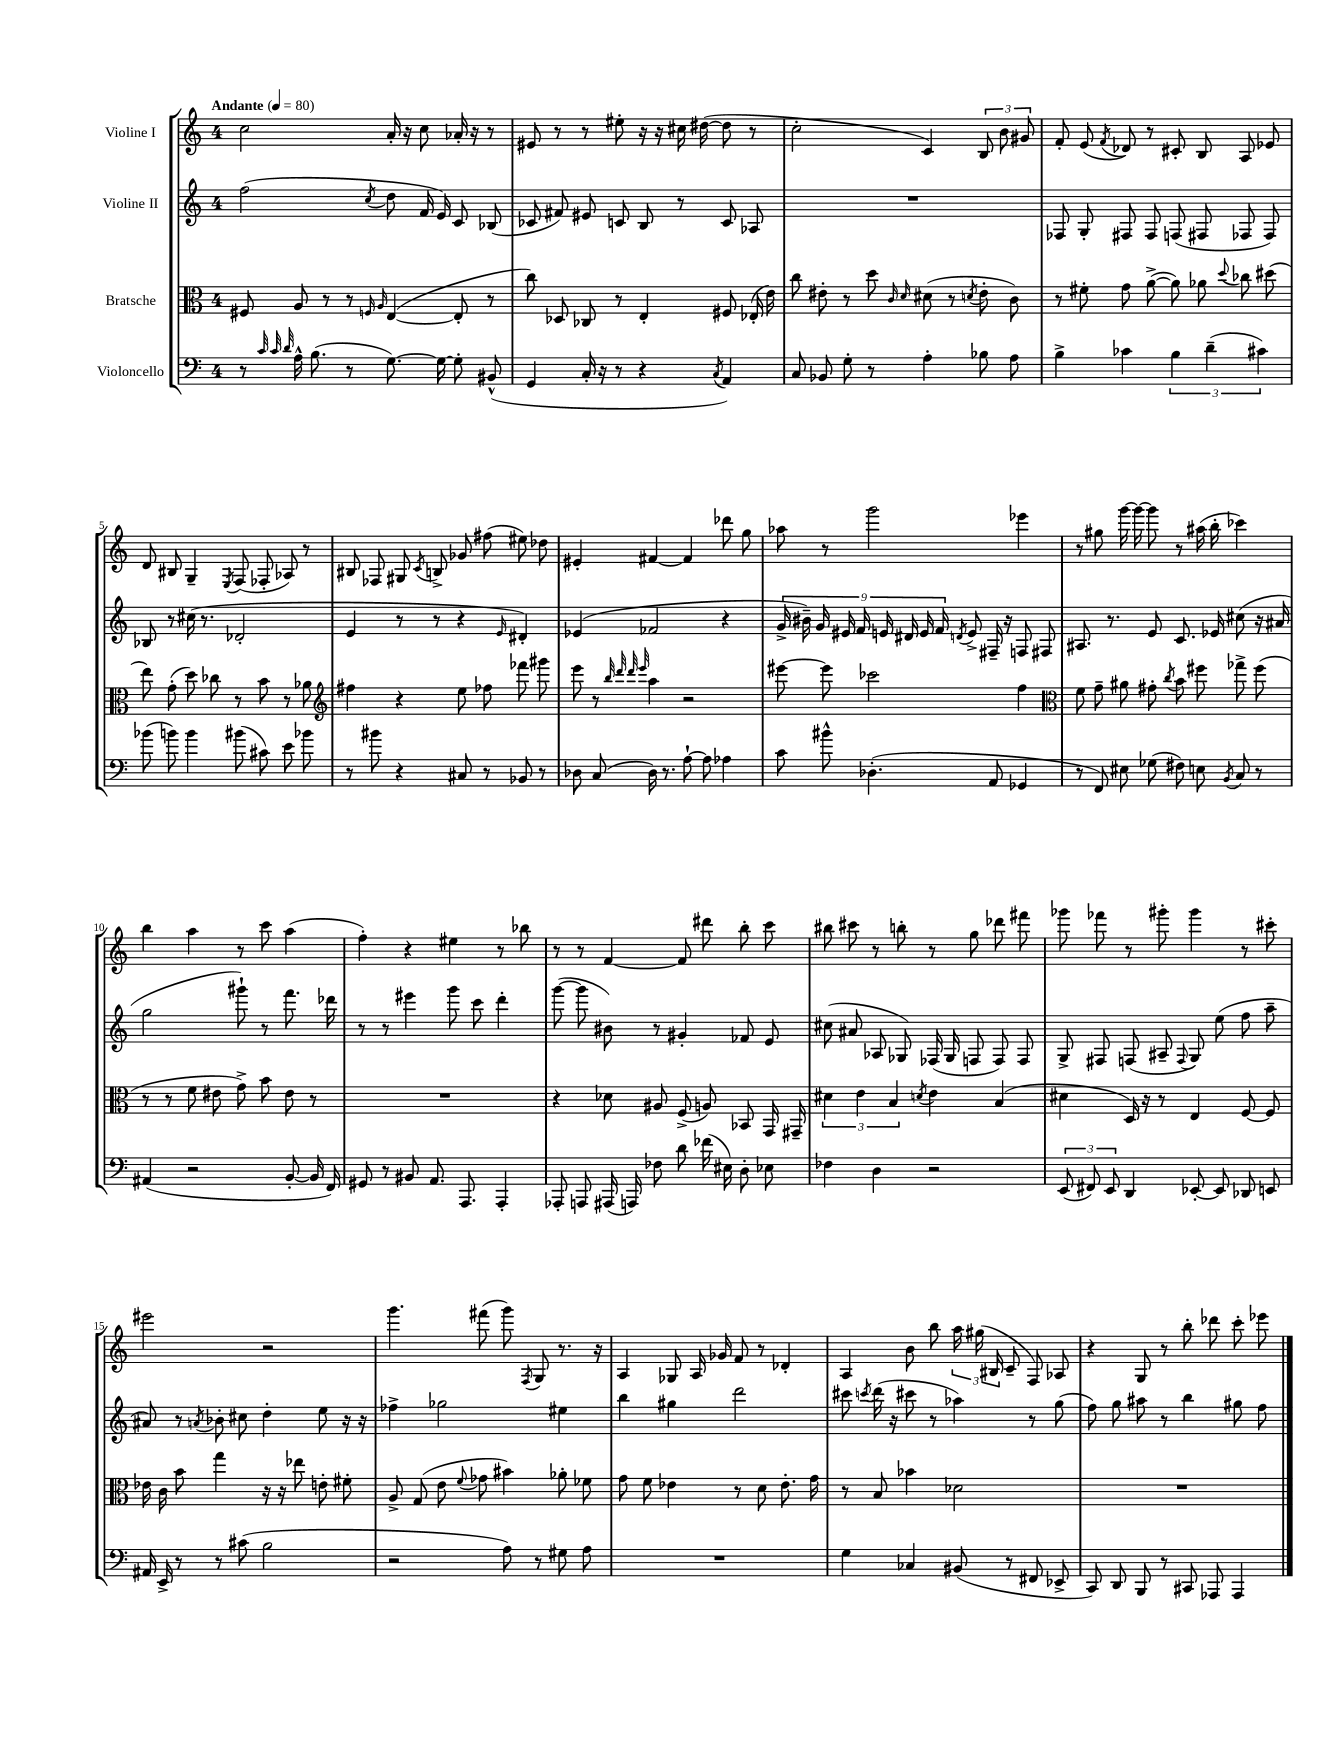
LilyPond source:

<<
\new StaffGroup <<
\new Staff = "s0" \with { instrumentName = "Violine I" } {
    \clef treble \key c \major \once \override Staff.TimeSignature.style = #'single-digit \time 4/4 \tempo "Andante" 4 = 80
    \autoBeamOff c''2 a'16-. r16 c''8 aes'16-. r16 r8 |
    eis'8 r8 r8 eis''8-. r16 r16 cis''16 dis''16~( dis''8 r8 |
    c''2-. c'4) \tuplet 3/2 { b8 b'8 gis'8 } |
    f'8-. e'8( \acciaccatura { f'8 } des'8) r8 cis'8-. b8 a8 ees'8 |
    d'8 bis8 g4-- \acciaccatura { e8 } f8( fes8-. aes8) r8 |
    bis8 fes8 gis8 \acciaccatura { c'8 } b8-> ges'8 fis''8( eis''8) des''8 |
    eis'4-. fis'4~ fis'4 des'''8 g''8 |
    aes''8 r8 g'''2 ees'''4 |
    r8 gis''8 g'''16~ g'''16~ g'''8 r8 ais''16( b''16-. ces'''4) |
    b''4 a''4 r8 c'''8 a''4( |
    f''4-.) r4 eis''4 r8 bes''8 |
    r8 r8 f'4~ f'8 dis'''8 b''8-. c'''8 |
    bis''8 cis'''8 r8 b''8-. r8 g''8 des'''8 fis'''8 |
    ges'''8 fes'''8 r8 gis'''8-. gis'''4 r8 cis'''8-. |
    eis'''2 r2 |
    g'''4. fis'''8( g'''8) \acciaccatura { f8 } g8 r8. r16 |
    a4 ges8 a16 ges'16 f'8 r8 des'4-. |
    a4 b'8 b''8 \tuplet 3/2 { a''16 gis''16( bis16 } c'8-- f8) aes8 |
    r4 g8 r8 b''8-. des'''8 c'''8-. ees'''8 \bar "|." |
}
\new Staff = "s1" \with { instrumentName = "Violine II" } {
    \clef treble \key c \major \once \override Staff.TimeSignature.style = #'single-digit \time 4/4
    \autoBeamOff f''2( \acciaccatura { c''8 } d''8 f'16 e'16) c'8 bes8( |
    ces'8 fis'8) eis'8 c'8 b8 r8 c'8 aes8 |
    R1 |
    fes8 g8-. fis8 fis8 f8( fis8 fes8 fes8) |
    bes8 r8 cis''16( r8. des'2-. |
    e'4 r8 r8 r4 \grace { e'16 } dis'4-.) |
    ees'4( fes'2 r4 |
    \tuplet 9/8 { g'16-> bis'16--) g'16 eis'16 f'16 e'16 dis'16 e'16 f'16 } \acciaccatura { d'8 } e'8-> fis16-- r16 f8 fis8 |
    ais8. r8. e'8 c'8. ees'16 cis''8( r16 ais'16 |
    g''2 gis'''8-!) r8 f'''8. des'''16 |
    r8 r8 eis'''4 g'''8 c'''8 d'''4-. |
    g'''8~( g'''8 bis'8) r8 gis'4-. fes'8 e'8 |
    cis''8( ais'8 aes8 ges8) fes16( ges16 f8 f8) f8 |
    g8-> fis8 f8( ais8-- \appoggiatura { f8 } g8) e''8( f''8 a''8-- |
    ais'8) r8 \acciaccatura { a'8 } bes'8-. cis''8 d''4-. e''8 r16 r16 |
    fes''4-> ges''2 eis''4 |
    b''4 gis''4 d'''2 |
    cis'''8 \acciaccatura { c'''8 } d'''16( r16 cis'''8 r8 aes''4) r8 g''8( |
    f''8) g''8 ais''8 r8 b''4 gis''8 f''8 \bar "|." |
}
\new Staff = "s2" \with { instrumentName = "Bratsche" } {
    \clef alto \key c \major \once \override Staff.TimeSignature.style = #'single-digit \time 4/4
    \autoBeamOff fis8 a8 r8 r8 \grace { f16 a16 } e4~( e8-. r8 |
    c''8) des8 ces8 r8 e4-. fis8 ees16-.( e'16) |
    c''8 eis'8-. r8 d''8 \grace { c'16 d'16 } dis'8( r8 \acciaccatura { d'8 } eis'8-. c'8) |
    r8 fis'8-. g'8 a'8~->( a'8) aes'8 \appoggiatura { d''8 } ces''8 dis''8( |
    e''8) g'8-.( d''8) ces''8 r8 b'8 r8 aes'8 |
    \clef treble fis''4 r4 e''8 fes''8 fes'''8 gis'''8 |
    e'''8 r8 \grace { b''32 d'''32 d'''32 e'''32 } a''4 r2 |
    eis'''8~ eis'''8 ces'''2 f''4 |
    \clef alto f'8 g'8-- ais'8 gis'8-. \acciaccatura { c''8 } b'8 fis''8 ges''8-> fis''8( |
    r8 r8 f'8 eis'8 g'8->) b'8 eis'8 r8 |
    R1 |
    r4 des'8 ais8 f8->( a8) bes,8 g,16 gis,16-- |
    \tuplet 3/2 { dis'4 e'4 b4 } \acciaccatura { d'8 } e'4 b4( |
    dis'4 d16) r16 r8 e4 f8~ f8 |
    ees'16 c'16 b'8 g''4 r16 r16 ees''8 e'8-. fis'8-. |
    a8-> g8( e'8 \appoggiatura { f'8 } ges'8 bis'4) aes'8-. fes'8 |
    g'8 f'8 ees'4 r8 d'8 ees'8.-. g'16 |
    r8 b8 bes'4 des'2 |
    R1 \bar "|." |
}
\new Staff = "s3" \with { instrumentName = "Violoncello" } {
    \clef bass \key c \major \once \override Staff.TimeSignature.style = #'single-digit \time 4/4
    \autoBeamOff r8 \grace { c'32 c'32 d'32 } a16-^ b8.( r8 g8.~) g16~ g8-. bis,8-^( |
    g,4 c16-. r16 r8 r4 \acciaccatura { c8 } a,4) |
    c8 bes,8 g8-. r8 a4-. bes8 a8 |
    b4-> ces'4 \tuplet 3/2 { b4 d'4--( cis'4) } |
    bes'8( b'8) b'4 bis'8( cis'8) e'8 bes'8 |
    r8 bis'8 r4 cis8 r8 bes,8 r8 |
    des8 c8( des16) r8. a8~-! a8 aes4 |
    c'8 bis'8-^ des4.-.( a,8 ges,4 |
    r8 f,8) eis8 ges8( fis8) e8 \acciaccatura { b,8 } c8 r8 |
    ais,4( r2 b,8~-. b,16 f,16) |
    gis,8 r8 bis,8 a,8. a,,8. a,,4-. |
    aes,,8-. a,,8 ais,,16( a,,16) fes8 d'8 fes'16( eis16) d8-. ees8 |
    fes4 d4 r2 |
    \tuplet 3/2 { e,8( fis,8) e,8 } d,4 ees,8~-. ees,8 des,8 e,8 |
    ais,16 e,16-> r8 r8 cis'8( b2 |
    r2 a8) r8 gis8 a8 |
    R1 |
    g4 ces4 bis,8( r8 fis,8 ees,8-> |
    c,8) d,8 b,,8 r8 cis,8 aes,,8 aes,,4 \bar "|." |
}
>>
>>
